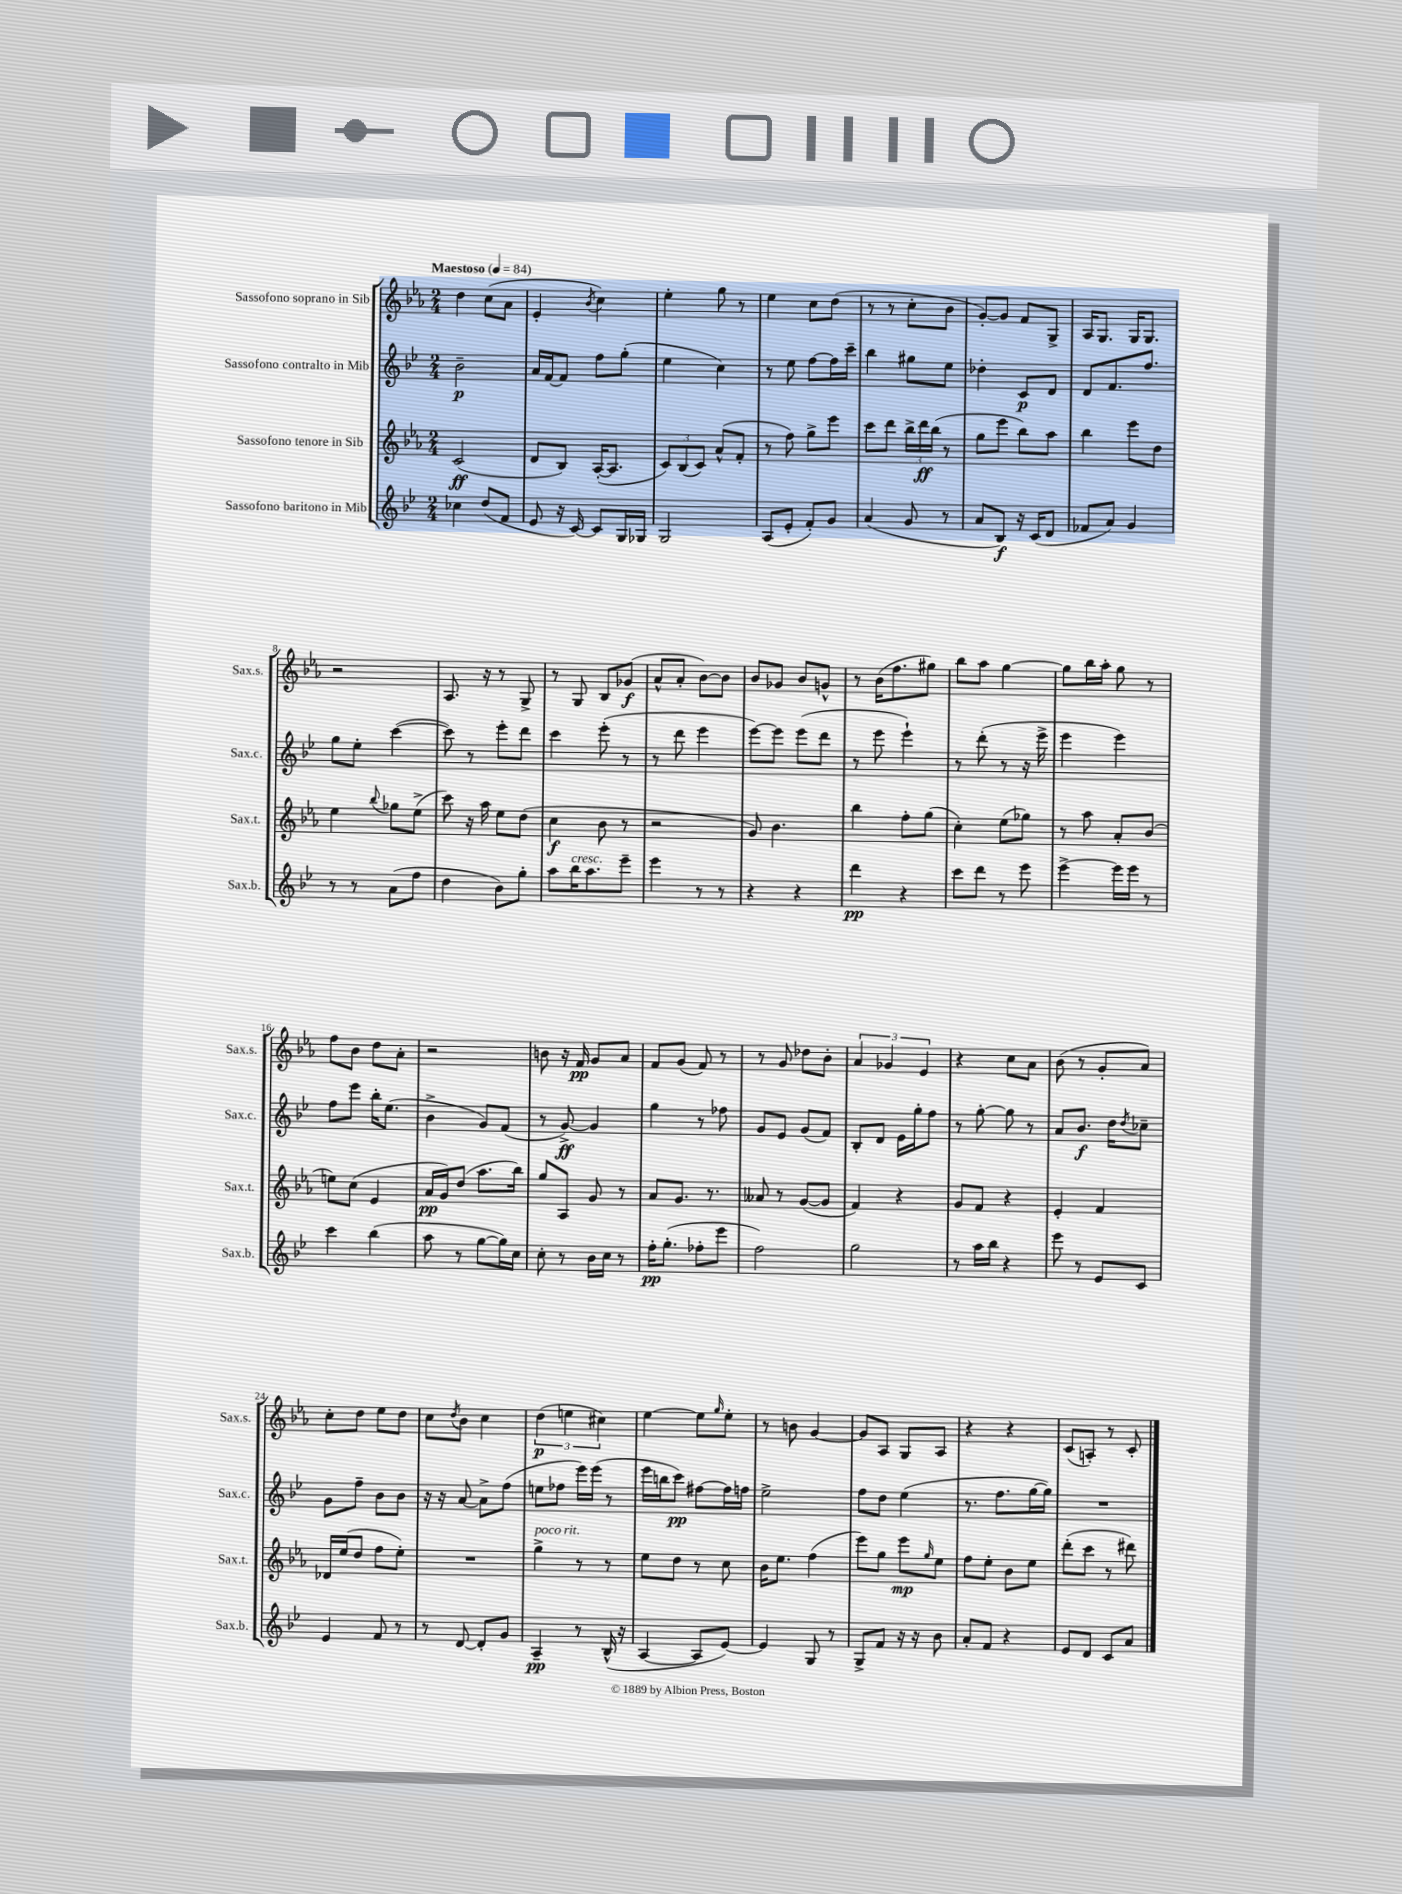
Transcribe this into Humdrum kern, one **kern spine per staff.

**kern	**dynam	**kern	**dynam	**kern	**dynam	**kern	**dynam
*part4	*part4	*part3	*part3	*part2	*part2	*part1	*part1
*staff4	*staff4	*staff3	*staff3	*staff2	*staff2	*staff1	*staff1
*I"Sassofono baritono in Mib	*	*I"Sassofono tenore in Sib	*	*I"Sassofono contralto in Mib	*	*I"Sassofono soprano in Sib	*
*I'Sax.b.	*	*I'Sax.t.	*	*I'Sax.c.	*	*I'Sax.s.	*
*clefG2	*	*clefG2	*	*clefG2	*	*clefG2	*
*k[b-e-]	*	*k[b-e-a-]	*	*k[b-e-]	*	*k[b-e-a-]	*
*M2/4	*	*M2/4	*	*M2/4	*	*M2/4	*
*MM84	*	*MM84	*	*MM84	*	*MM84	*
=1	=1	=1	=1	=1	=1	=1	=1
!	!	!	!	!	!	!LO:TX:a:B:t=Maestoso	!
4cc-X\	.	(2c/	ff	2b-~\	p	4dd\	.
(8dd/L	.	.	.	.	.	(8cc\L	.
8f/J	.	.	.	.	.	8a-\J	.
=2	=2	=2	=2	=2	=2	=2	=2
8e-/	.	8d/L	.	16a/LL	.	4e-'/	.
.	.	.	.	[16f/J	.	.	.
16r	.	8B-/J)	.	8f/J]	.	.	.
[16c/)	.	.	.	.	.	.	.
.	.	.	.	.	.	8qb-/	.
8c/L]	.	([16A-'/KL	.	8ff\L	.	4cc\)	.
.	.	8.A-/J]	.	.	.	.	.
16G/L	.	.	.	(8gg'\J	.	.	.
16G-X/JJ	.	.	.	.	.	.	.
=3	=3	=3	=3	=3	=3	=3	=3
2G/	.	12c/L)	.	4ee-\	.	4ee-'\	.
.	.	(12B-/	.	.	.	.	.
.	.	12c/J)	.	.	.	.	.
.	.	(8a-^^/L	.	4cc\)	.	8gg\	.
.	.	8f'/J	.	.	.	8r	.
=4	=4	=4	=4	=4	=4	=4	=4
(8A/L	.	8r	.	8r	.	4ee-\	.
8e-'/J	.	8ff\)	.	8ee-\	.	.	.
8f'/L)	.	8gg^\L	.	[8ff\L	.	8cc\L	.
8g/J	.	8eee-\J	.	16ff\L]	.	(8dd\J	.
.	.	.	.	16ccc~\JJ	.	.	.
=5	=5	=5	=5	=5	=5	=5	=5
(4a/	.	8ccc\L	.	4bb-\	.	8r	.
.	.	8ddd\J	.	.	.	8r	.
8g/	.	24bb-^\LL	.	8gg#X\L	.	8cc'\L	.
.	.	24ddd\	ff	.	.	.	.
.	.	(24bb-\JJ	.	.	.	.	.
8r	.	8r	.	8ee-\J	.	8b-\J	.
=6	=6	=6	=6	=6	=6	=6	=6
8a/L	.	8gg\L	.	4dd-X'\	.	[8g'/L)	.
8B-/J)	f	8eee-\J	.	.	.	8g/J]	.
16r	.	8bb-\L)	.	8c/L	p	8f/L	.
(16c/KL	.	.	.	.	.	.	.
8d/J	.	8aa-\J	.	8d/J	.	8G^/J	.
=7	=7	=7	=7	=7	=7	=7	=7
8f-X/L	.	4bb-\	.	8d/L	.	16A-/KL	.
.	.	.	.	.	.	8.G/J	.
8a/J)	.	.	.	8.f/	.	.	.
4g/	.	8eee-\L	.	.	.	16G/KL	.
.	.	.	.	8.ff/J	.	8.G/J	.
.	.	8dd\J	.	.	.	.	.
!!LO:LB:g=z
=8	=8	=8	=8	=8	=8	=8	=8
8r	.	4ee-\	.	8gg\L	.	2r	.
8r	.	.	.	8ee-'\J	.	.	.
.	.	8qqbb-/	.	.	.	.	.
(8a\L	.	8gg-X\L	.	([4ccc\	.	.	.
8ff\J	.	(8ee-^\J	.	.	.	.	.
=9	=9	=9	=9	=9	=9	=9	=9
4dd\	.	8ccc\)	.	8ccc\])	.	8.A-/	.
.	.	16r	.	8r	.	.	.
.	.	16aa-\	.	.	.	16r	.
8b-\L)	.	8ee-\L	.	8eee-'\L	.	8r	.
8gg'\J	.	(8dd\J	.	8ddd\J	.	8G^/	.
=10	=10	=10	=10	=10	=10	=10	=10
8aa\L	.	4cc\	f	4ccc\	.	8r	.
!LO:TX:a:i:t=cresc.	!	!	!	!	!	!	!
16bb-\K	.	.	.	.	.	8G/	.
8.aa\	.	.	.	.	.	.	.
.	.	8b-\	.	(8eee-'\	.	8B-/L	.
8eee-~\J	.	8r	.	8r	.	(8g-X/J	f
=11	=11	=11	=11	=11	=11	=11	=11
4eee-\	.	2r	.	8r	.	8a-^^/L	.
.	.	.	.	8ddd\	.	8a-'/J	.
8r	.	.	.	4eee-\	.	[8b-\L)	.
8r	.	.	.	.	.	8b-\J]	.
=12	=12	=12	=12	=12	=12	=12	=12
4r	.	8g/)	.	[8eee-\L)	.	8b-/L	.
.	.	4.b-\	.	8eee-\J]	.	8g-X/J	.
4r	.	.	.	(8eee-\L	.	8b-/L	.
.	.	.	.	8ddd\J	.	8gn^^/J	.
=13	=13	=13	=13	=13	=13	=13	=13
4ddd\	pp	4bb-\	.	8r	.	8r	.
.	.	.	.	8eee-\	.	(16b-\KL	.
.	.	.	.	.	.	8.ff\	.
4r	.	8ff'\L	.	4eee-`\)	.	.	.
.	.	(8gg\J	.	.	.	8gg#X\J)	.
=14	=14	=14	=14	=14	=14	=14	=14
8ccc\L	.	4cc'\)	.	8r	.	8bb-\L	.
8ddd\J	.	.	.	(8ddd'\	.	8aa-\J	.
8r	.	(8ee-\L	.	8r	.	[4gg\	.
8eee-\	.	8gg-X\J)	.	16r	.	.	.
.	.	.	.	16eee-^\	.	.	.
=15	=15	=15	=15	=15	=15	=15	=15
[4eee-^\	.	8r	.	4eee-\	.	8gg\L]	.
.	.	8aa-\	.	.	.	16bb-\L	.
.	.	.	.	.	.	16aa-'\JJ	.
16eee-\LL]	.	8a-'/L	.	4eee-\)	.	8gg\	.
16eee-\JJ	.	.	.	.	.	.	.
8r	.	(8b-/J	.	.	.	8r	.
!!LO:LB:g=z
=16	=16	=16	=16	=16	=16	=16	=16
4ccc\	.	8een\L)	.	8ff\L	.	8ff\L	.
.	.	(8cc\J	.	8eee-\J	.	8b-\J	.
(4bb-\	.	4e-/	.	16bb-'\KL	.	8dd\L	.
.	.	.	.	(8.ee-\J	.	.	.
.	.	.	.	.	.	8a-'\J	.
=17	=17	=17	=17	=17	=17	=17	=17
8aa\	.	16a-/LL	pp	4b-^\	.	2r	.
.	.	16g/J)	.	.	.	.	.
8r	.	(8dd/J	.	.	.	.	.
[8gg\L	.	8.aa-\L	.	8g/L)	.	.	.
16gg\L])	.	.	.	(8f/J	.	.	.
16cc\JJ	.	16bb-\Jk)	.	.	.	.	.
=18	=18	=18	=18	=18	=18	=18	=18
8cc'\	.	8gg/L	.	8r	.	8bn\	.
8r	.	8A-/J	.	[8g^/)	ff	16r	.
.	.	.	.	.	.	16f/	pp
16b-\LL	.	8g/	.	4g/]	.	8g/L	.
16cc\JJ	.	.	.	.	.	.	.
8r	.	8r	.	.	.	8a-/J	.
=19	=19	=19	=19	=19	=19	=19	=19
16ff'\KL	pp	8a-/L	.	4gg\	.	8f/L	.
(8.gg'\J	.	.	.	.	.	.	.
.	.	8.g/J	.	.	.	(8g/J	.
8ff-X'\L	.	.	.	8r	.	8f/)	.
.	.	8.r	.	.	.	.	.
8eee-\J	.	.	.	8ff-X\	.	8r	.
=20	=20	=20	=20	=20	=20	=20	=20
2ff\)	.	8a--X/	.	8g/L	.	8r	.
.	.	8r	.	8e-/J	.	8g/	.
.	.	([8g/L	.	(8g/L	.	8dd-X\L	.
.	.	8g/J]	.	8f/J)	.	8b-'\J	.
=21	=21	=21	=21	=21	=21	=21	=21
2gg\	.	4f/)	.	8B-'/L	.	6a-/	.
.	.	.	.	8d/J	.	.	.
.	.	.	.	.	.	6g-X/	.
.	.	4r	.	16e-\LL	.	.	.
.	.	.	.	16gg'\J	.	.	.
.	.	.	.	.	.	6e-/	.
.	.	.	.	8ff\J	.	.	.
=22	=22	=22	=22	=22	=22	=22	=22
8r	.	8g/L	.	8r	.	4r	.
16aa\LL	.	8f/J	.	[8gg'\	.	.	.
16bb-\JJ	.	.	.	.	.	.	.
4r	.	4r	.	8gg\]	.	8cc\L	.
.	.	.	.	8r	.	8a-\J	.
=23	=23	=23	=23	=23	=23	=23	=23
8eee-\	.	4e-'/	.	8a/L	.	(8b-\	.
8r	.	.	.	8.b-/J	f	8r	.
8e-/L	.	4f/	.	.	.	8g'/L	.
.	.	.	.	16dd\KL	.	.	.
.	.	.	.	8qdd/	.	.	.
8c/J	.	.	.	8cc-X~\J	.	8a-/J)	.
!!LO:LB:g=z
=24	=24	=24	=24	=24	=24	=24	=24
4e-/	.	16d-X/LL	.	8g\L	.	8cc'\L	.
.	.	(16ee-/J	.	.	.	.	.
.	.	8dd/J	.	8ff~\J	.	8dd\J	.
8f/	.	8ff\L	.	8b-\L	.	8ee-\L	.
8r	.	8ee-'\J)	.	8b-\J	.	8dd\J	.
=25	=25	=25	=25	=25	=25	=25	=25
8r	.	2r	.	16r	.	8cc\L	.
.	.	.	.	16r	.	.	.
.	.	.	.	.	.	8qdd/	.
[8d/	.	.	.	[8a/	.	8b-\J	.
8d'/L]	.	.	.	8a^\L]	.	4cc\	.
8g/J	.	.	.	(8ff\J	.	.	.
=26	=26	=26	=26	=26	=26	=26	=26
!	!	!LO:TX:a:i:t=poco rit.	!	!	!	!	!
4A~/	pp	4gg^\	.	8een\L	.	(6dd\	p
.	.	.	.	8ff-X\J	.	.	.
.	.	.	.	.	.	6een\	.
8r	.	8r	.	16eee-\LL)	.	.	.
.	.	.	.	(16eee-\JJ	.	.	.
.	.	.	.	.	.	6cc#X\)	.
(16B-^^/	.	8r	.	8r	.	.	.
16r	.	.	.	.	.	.	.
=27	=27	=27	=27	=27	=27	=27	=27
[4A/	.	8ee-\L	.	16eee-\LL	.	[4ee-\	.
.	.	.	.	16bbn\J	.	.	.
.	.	8dd\J	.	8ccc\J)	pp	.	.
8A/L]	.	8r	.	[8ff#X\L	.	8ee-\L]	.
.	.	.	.	.	.	16qqgg/	.
[8e-/J)	.	8cc\	.	16ff#\L]	.	8ee-'\J	.
.	.	.	.	16ffn\JJ	.	.	.
=28	=28	=28	=28	=28	=28	=28	=28
4e-/]	.	16b-\KL	.	2ee-^\	.	8r	.
.	.	8.ee-\J	.	.	.	.	.
.	.	.	.	.	.	8bn\	.
8G/	.	(4ff\	.	.	.	[4g/	.
8r	.	.	.	.	.	.	.
=29	=29	=29	=29	=29	=29	=29	=29
8G^/L	.	8eee-\L)	.	8ff\L	.	8g/L]	.
8f/J	.	8gg\J	.	8dd\J	.	8A-/J	.
16r	.	8eee-\L	mp	(4ee-\	.	8G/L	.
16r	.	.	.	.	.	.	.
.	.	16qqgg/	.	.	.	.	.
8b-\	.	8ee-\J	.	.	.	8A-/J	.
=30	=30	=30	=30	=30	=30	=30	=30
8a'/L	.	8ff\L	.	8.r	.	4r	.
8f/J	.	8ee-'\J	.	.	.	.	.
.	.	.	.	8.ff\L	.	.	.
4r	.	8b-\L	.	.	.	4r	.
.	.	8ee-\J	.	[16gg\L	.	.	.
.	.	.	.	16gg\JJ])	.	.	.
=31	=31	=31	=31	=31	=31	=31	=31
8e-/L	.	(8ddd'\L	.	2r	.	(8c/L	.
8d/J	.	8ccc\J	.	.	.	8An'/J)	.
8c/L	.	8r	.	.	.	8r	.
8a/J	.	8ddd#X\)	.	.	.	8c'/	.
==	==	==	==	==	==	==	==
*-	*-	*-	*-	*-	*-	*-	*-
